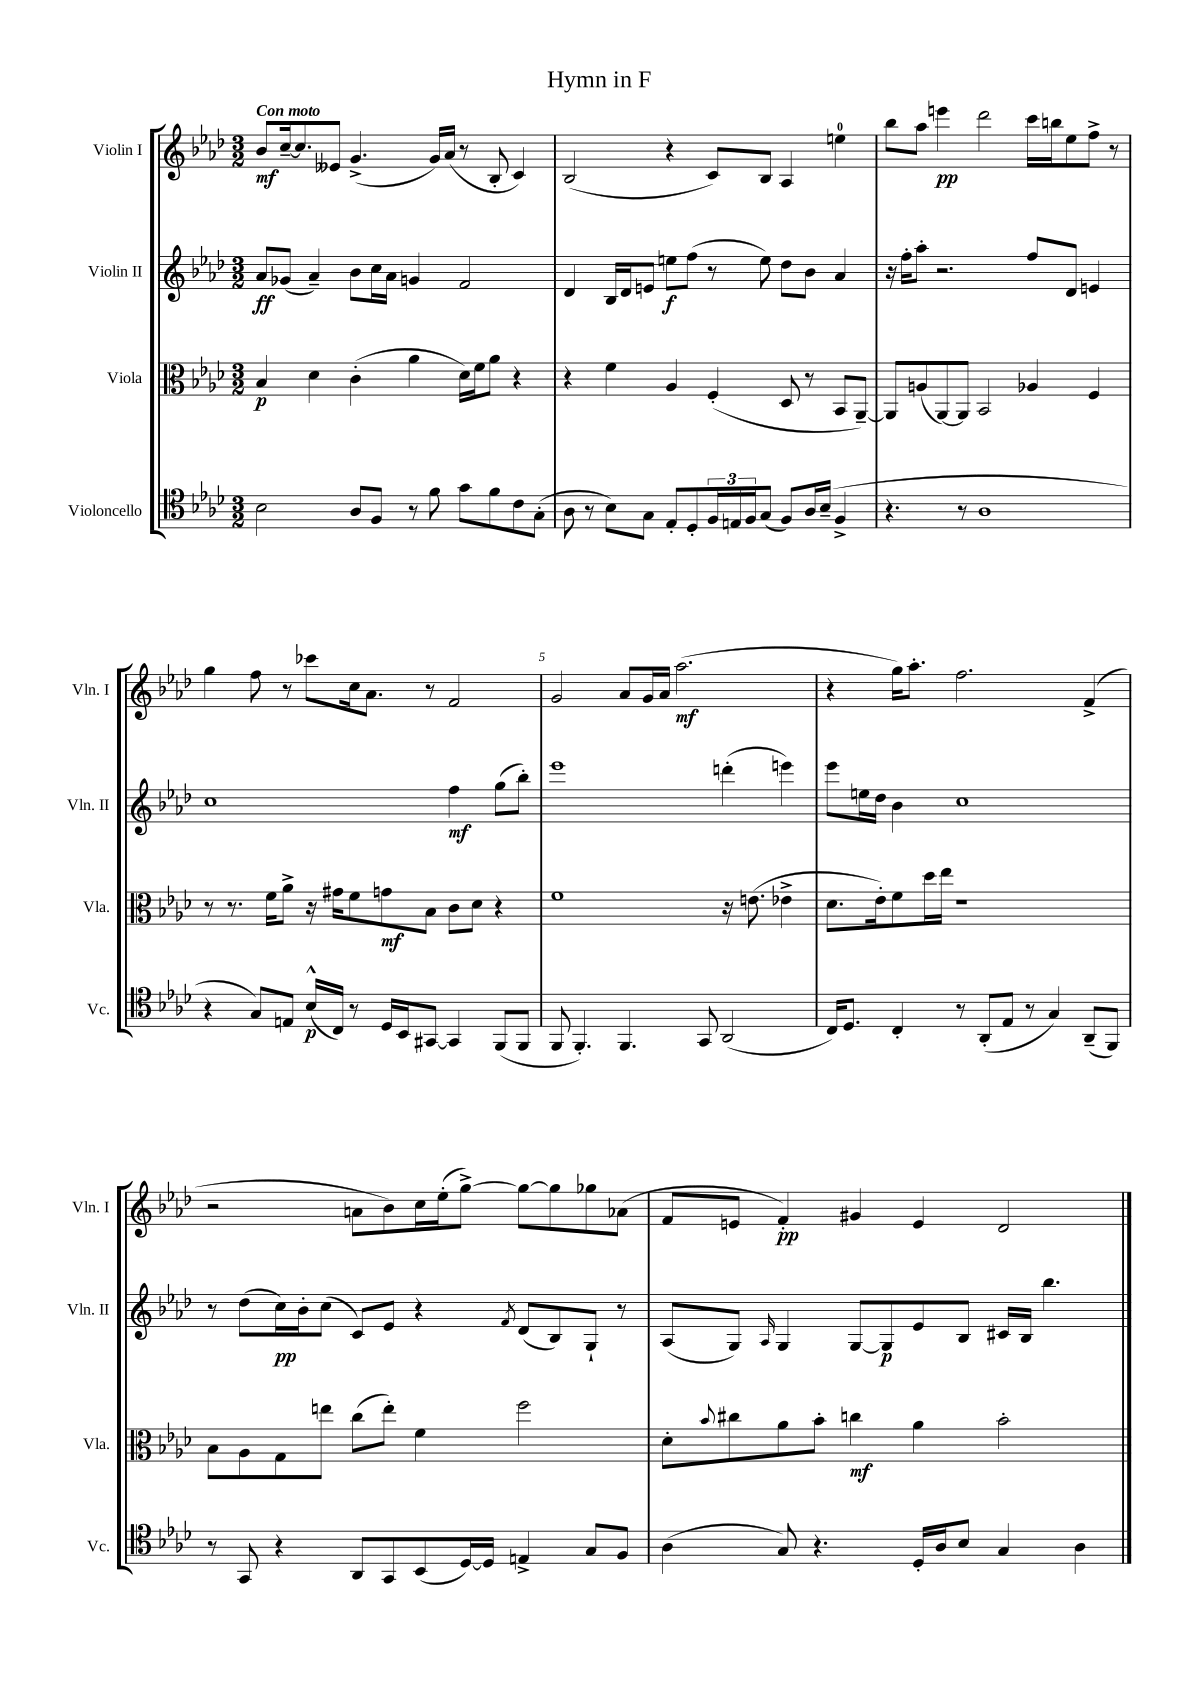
\header { title = "Hymn in F" }
<<
\new StaffGroup <<
\new Staff = "s0" \with { instrumentName = "Violin I" shortInstrumentName = "Vln. I" } {
    \clef treble \key aes \major \numericTimeSignature \time 3/2 \tempo "Con moto"
    bes'8\mf c''16~-- c''8. eeses'8 g'4.->( g'16) aes'16( r8 bes8-. c'4) |
    bes2( r4 c'8) bes8 aes4 e''4-0 |
    bes''8 aes''8 e'''4\pp des'''2 c'''16 b''16 ees''8 f''8-> r8 |
    g''4 f''8 r8 ces'''8 c''16 aes'8. r8 f'2 |
    g'2 aes'8 g'16 aes'16 aes''2.\mf( |
    r4 g''16) aes''8.-. f''2. f'4->( |
    r2 a'8 bes'8) c''16 ees''16-.( g''8~->) g''8~ g''8 ges''8 aes'8( |
    f'8 e'8 f'4-.\pp) gis'4 e'4 des'2 \bar "|." |
}
\new Staff = "s1" \with { instrumentName = "Violin II" shortInstrumentName = "Vln. II" } {
    \clef treble \key aes \major \numericTimeSignature \time 3/2
    aes'8\ff ges'8( aes'4--) bes'8 c''16 aes'16 g'4 f'2 |
    des'4 bes16 des'16 e'8 e''8\f f''8( r8 e''8) des''8 bes'8 aes'4 |
    r16 f''16-. aes''8-. r2. f''8 des'8 e'4 |
    c''1 f''4\mf g''8( bes''8-.) |
    ees'''1 d'''4-.( e'''4) |
    ees'''8 e''16 des''16 bes'4 c''1 |
    r8 des''8( c''16\pp) bes'16-. c''8( c'8) ees'8 r4 \acciaccatura { f'8 } des'8( bes8) g8-! r8 |
    aes8( g8) \grace { aes16 } g4 g8~ g8\p ees'8 bes8 cis'16 bes16 bes''4. \bar "|." |
}
\new Staff = "s2" \with { instrumentName = "Viola" shortInstrumentName = "Vla." } {
    \clef alto \key aes \major \numericTimeSignature \time 3/2
    bes4\p des'4 c'4-.( aes'4 des'16) f'16 aes'8 r4 |
    r4 f'4 aes4 f4-.( des8 r8 bes,8 aes,8~--) |
    aes,8 a8( aes,8~) aes,8 bes,2 aes4 f4 |
    r8 r8. f'16 aes'8-> r16 gis'16 f'8 g'8\mf bes8 c'8 des'8 r4 |
    f'1 r16 e'8.( ees'4-> |
    des'8. ees'16-.) f'8 des''16 ees''16 r1 |
    bes8 aes8 g8 e''8 c''8( e''8-.) f'4 f''2 |
    des'8-. \appoggiatura { bes'8 } cis''8 aes'8 bes'8-. c''4\mf aes'4 bes'2-. \bar "|." |
}
\new Staff = "s3" \with { instrumentName = "Violoncello" shortInstrumentName = "Vc." } {
    \clef tenor \key aes \major \numericTimeSignature \time 3/2
    bes2 aes8 f8 r8 f'8 g'8 f'8 c'8 g8-.( |
    aes8 r8 bes8) g8 ees8-. des8-. \tuplet 3/2 { f16 e16 f16 } g8( f8) aes16 bes16--( f4-> |
    r4. r8 aes1 |
    r4 g8) e8 bes16-^\p( c16) r8 des16 bes,16 gis,8~ gis,4 f,8( f,8 |
    f,8 f,4.-.) f,4. g,8 aes,2( |
    c16) des8. c4-. r8 aes,8-.( ees8 r8 g4) aes,8--( f,8) |
    r8 g,8 r4 aes,8 g,8 bes,8( des16~) des16 e4-> g8 f8 |
    aes4( g8) r4. des16-. aes16 bes8 g4 aes4 \bar "|." |
}
>>
>>
\layout { \context { \Score \override BarNumber.break-visibility = ##(#f #t #t) barNumberVisibility = #(every-nth-bar-number-visible 5) } }
